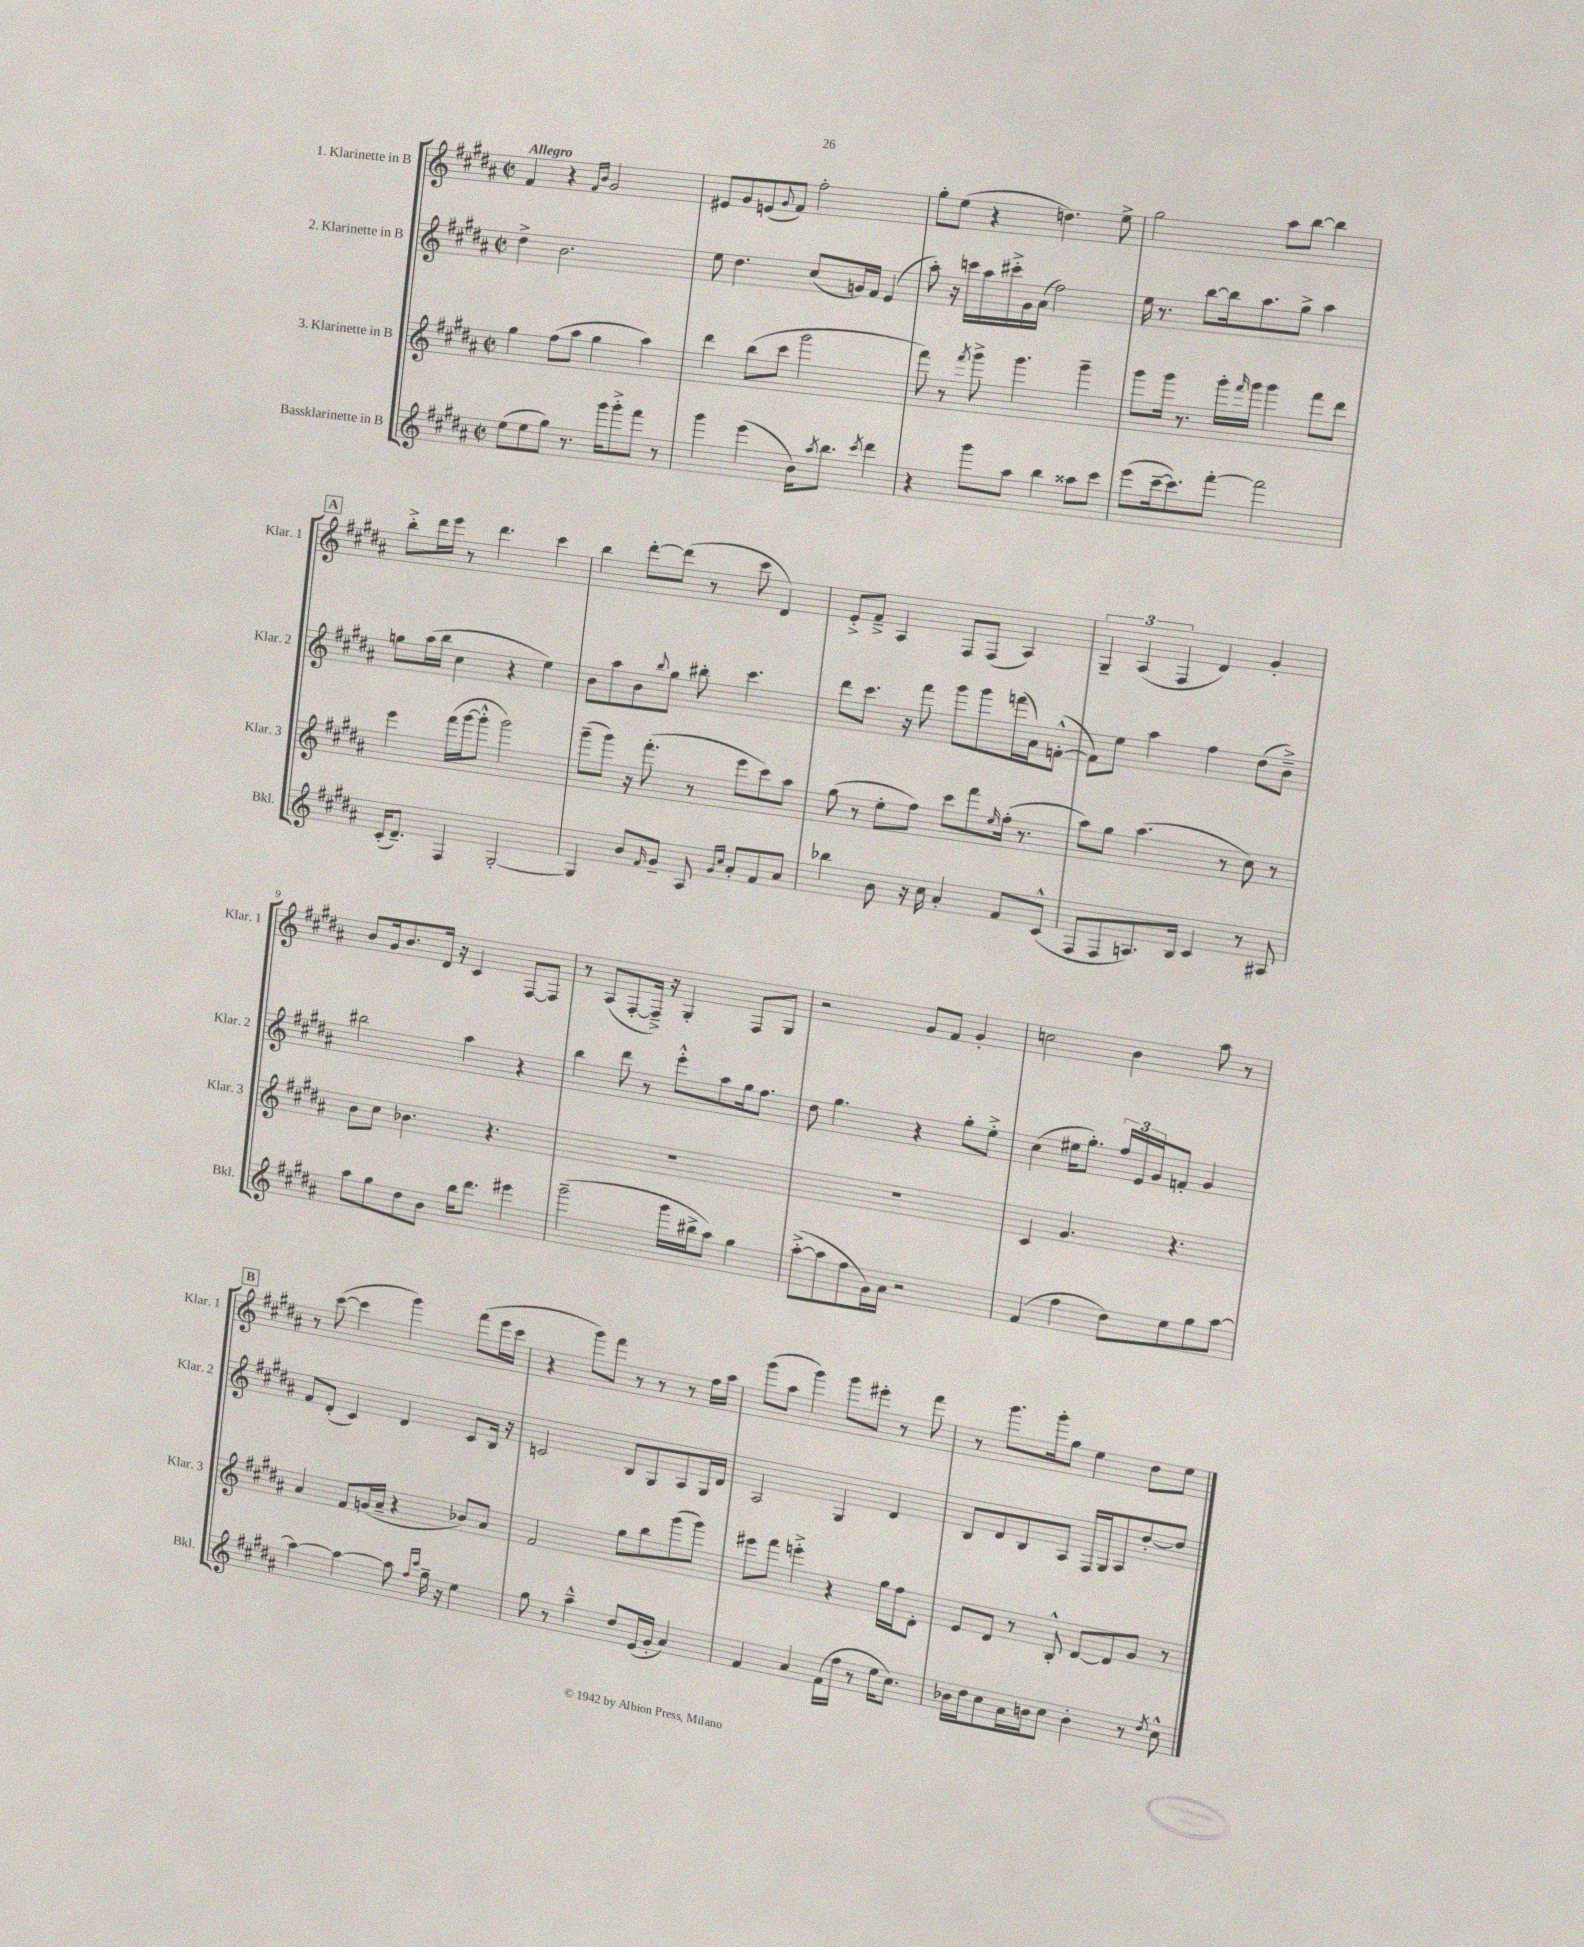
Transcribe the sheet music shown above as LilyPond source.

<<
\new StaffGroup <<
\new Staff = "s0" \with { instrumentName = "1. Klarinette in B" shortInstrumentName = "Klar. 1" } {
    \clef treble \key b \major \defaultTimeSignature \time 2/2 \tempo "Allegro"
    fis'4 r4 \grace { fis'16 b'16 } gis'2 |
    eis'8 gis'8 e'8( \appoggiatura { gis'8 } fis'8) fis''2-. |
    gis''8-. e''8( r4 d''4.) e''8-> |
    gis''2 ais''8 b''8~ b''4 |
    \mark \markup { \box "A" } b''8-.-> dis'''16 e'''16 r8 dis'''4. cis'''4 |
    b''4 dis'''8~-. dis'''8( r8 cis'''8 dis'4) |
    e'8-.-> fis'8---> ais4 fis8 fis8( ais4) |
    \tuplet 3/2 { gis4-- ais4( fis4 } dis'4) gis'4-. |
    b'8 gis'16 b'8. dis'16 r16 cis'4 fis8~ fis8 |
    r8 ais8( fis8~-. fis16--->) r16 gis4-. fis8 gis8 |
    r2 gis'8 fis'8 gis'4-. |
    c''2 b'4 ais''8 r8 |
    \mark \markup { \box "B" } r8 cis'''8~( cis'''4 gis'''4) fis'''8( e'''16 cis'''16 |
    r4 gis'''8) fis'''8 r8 r8 r8 fis''16 ais''16 |
    gis'''8( ais''8 gis'''4) gis'''8 eis'''8-. r8 fis'''8 |
    r8 gis'''8. gis'''16-. gis''8 e''4 dis''8 e''8 \bar "|." |
}
\new Staff = "s1" \with { instrumentName = "2. Klarinette in B" shortInstrumentName = "Klar. 2" } {
    \clef treble \key b \major \defaultTimeSignature \time 2/2
    dis''4-> b'2. |
    e''8 dis''4. cis''8( g'16) fis'16 e'4( |
    ais''8-.) r16 c'''16 ais''16 cis'''16-.-> gis'16 ais'16( fis''2) |
    e''16 r8. b''8~ b''16 ais''8. gis''8-> ais''4 |
    \mark \markup { \box "A" } g''8 ais''16( b''16 cis''4 r4 e''4) |
    b'8 ais''8 b'8 \appoggiatura { b''8 } gis''8 bis''8-. cis'''4. |
    dis'''8 cis'''8. r16 fis'''8 gis'''8 gis'''8 f'''16( ais'16) f'8~-.-^( |
    f'8) e''8 ais''4 fis''4 dis''8( b'8--->) |
    bis''2 ais''4 r4 |
    b''4 dis'''8 r8 e'''8-.-^ ais''8 gis''16 fis''8. |
    dis''8 gis''4. r4 gis''8-. e''8-.-> |
    cis''4( eis''16 gis''8.-.) \tuplet 3/2 { fis''16 e'16 gis'16 } f'8-. gis'4 |
    \mark \markup { \box "B" } fis'8 dis'8-.( cis'4) dis'4 cis'8 b16 r16 |
    c'2 b8 gis8 ais8 gis16 dis'16 |
    ais2 gis4 dis'4 |
    b8 dis'8 b8 ais8 fis16 gis16 ais8 dis''8~-. dis''8 \bar "|." |
}
\new Staff = "s2" \with { instrumentName = "3. Klarinette in B" shortInstrumentName = "Klar. 3" } {
    \clef treble \key b \major \defaultTimeSignature \time 2/2
    gis''4 fis''8( ais''8 gis''4 ais''4) |
    dis'''4 b''8( cis'''8 gis'''2 |
    fis'''8) r8 \acciaccatura { fis'''8 } gis'''8-> gis'''4. gis'''4-- |
    gis'''8 gis'''16 r8. gis'''16-. \grace { fis'''16 } gis'''16 gis'''4 fis'''8 dis'''8 |
    \mark \markup { \box "A" } e'''4 fis'''16( gis'''16~ gis'''8-.-^ gis'''2) |
    gis'''8--( gis'''8) r16 fis'''8.-.( r8 e'''8 cis'''8) ais''8 |
    gis''8( r8 e''8-. fis''8) cis'''8 fis'''8 \grace { e''16 } fis''16-.( r8. |
    ais''8) gis''8 ais''4.( r8 cis''8) r8 |
    b'8 cis''8 bes'4. r4. |
    R1 |
    R1 |
    cis'4 gis'4. r4. |
    \mark \markup { \box "B" } ais'4 fis'8 g'16( ais'16-- r4 bes'8) ais'8 |
    fis'2 gis''8 b''8 gis'''8( gis'''8) |
    eis'''8 fis'''8 e'''4-.-> r4 gis''16 fis''16 dis'8-. |
    e'8 dis'8 r8 b8-.-^ dis'8~ dis'8 gis'8 r8 \bar "|." |
}
\new Staff = "s3" \with { instrumentName = "Bassklarinette in B" shortInstrumentName = "Bkl." } {
    \clef treble \key b \major \defaultTimeSignature \time 2/2
    e''8( e''8 gis''8) r8. gis'''16 gis'''8-.-> fis'''8 r8 |
    gis'''4 e'''4( b'16) \acciaccatura { ais''8 } b''8. \acciaccatura { cis'''8 } dis'''4 |
    r4 gis'''8 ais''8 b''4 aisis''8 cis'''8 |
    e'''8( cis'''16~-- cis'''8.) fis'''8~-. fis'''2 |
    \mark \markup { \box "A" } cis'16-.( dis'8.--) fis4 gis2~-. |
    gis4 b'8 \grace { fis'16 } gis'8-- ais8 \grace { gis'16 cis''16 } ais'8-. fis'8 ais'8 |
    bes''4 b'8 r16 cis''16 ais'4-. fis'8 cis'8-^( |
    fis8 fis8 a8.) b16 cis'4 r8 ais8 |
    ais''8 gis''8 dis''8 b'8 b''16 dis'''8. eis'''4 |
    gis'''2--( gis'''16 bis''16-> ais''8) gis''4 |
    ais''8~-.->( ais''8 fis''8 gis'16) ais'16 r2 |
    fis'4( fis''4 dis''8) e''8 gis''8 ais''8~ |
    \mark \markup { \box "B" } ais''4~ ais''4~ ais''8 \grace { fis''16 cis'''16 } gis''16-- r16 e''4 |
    gis''8 r8 ais''4---^ dis''8 e'16( gis'16-. ais'4) |
    fis'4 ais'4 fis'16( fis''16 r8 e''16 cis''8.) |
    bes'16 dis''16 cis''8 ais'16 b'16 cis''8 b'4-. r8 \acciaccatura { dis''8 } cis''8-^ \bar "|." |
}
>>
>>
